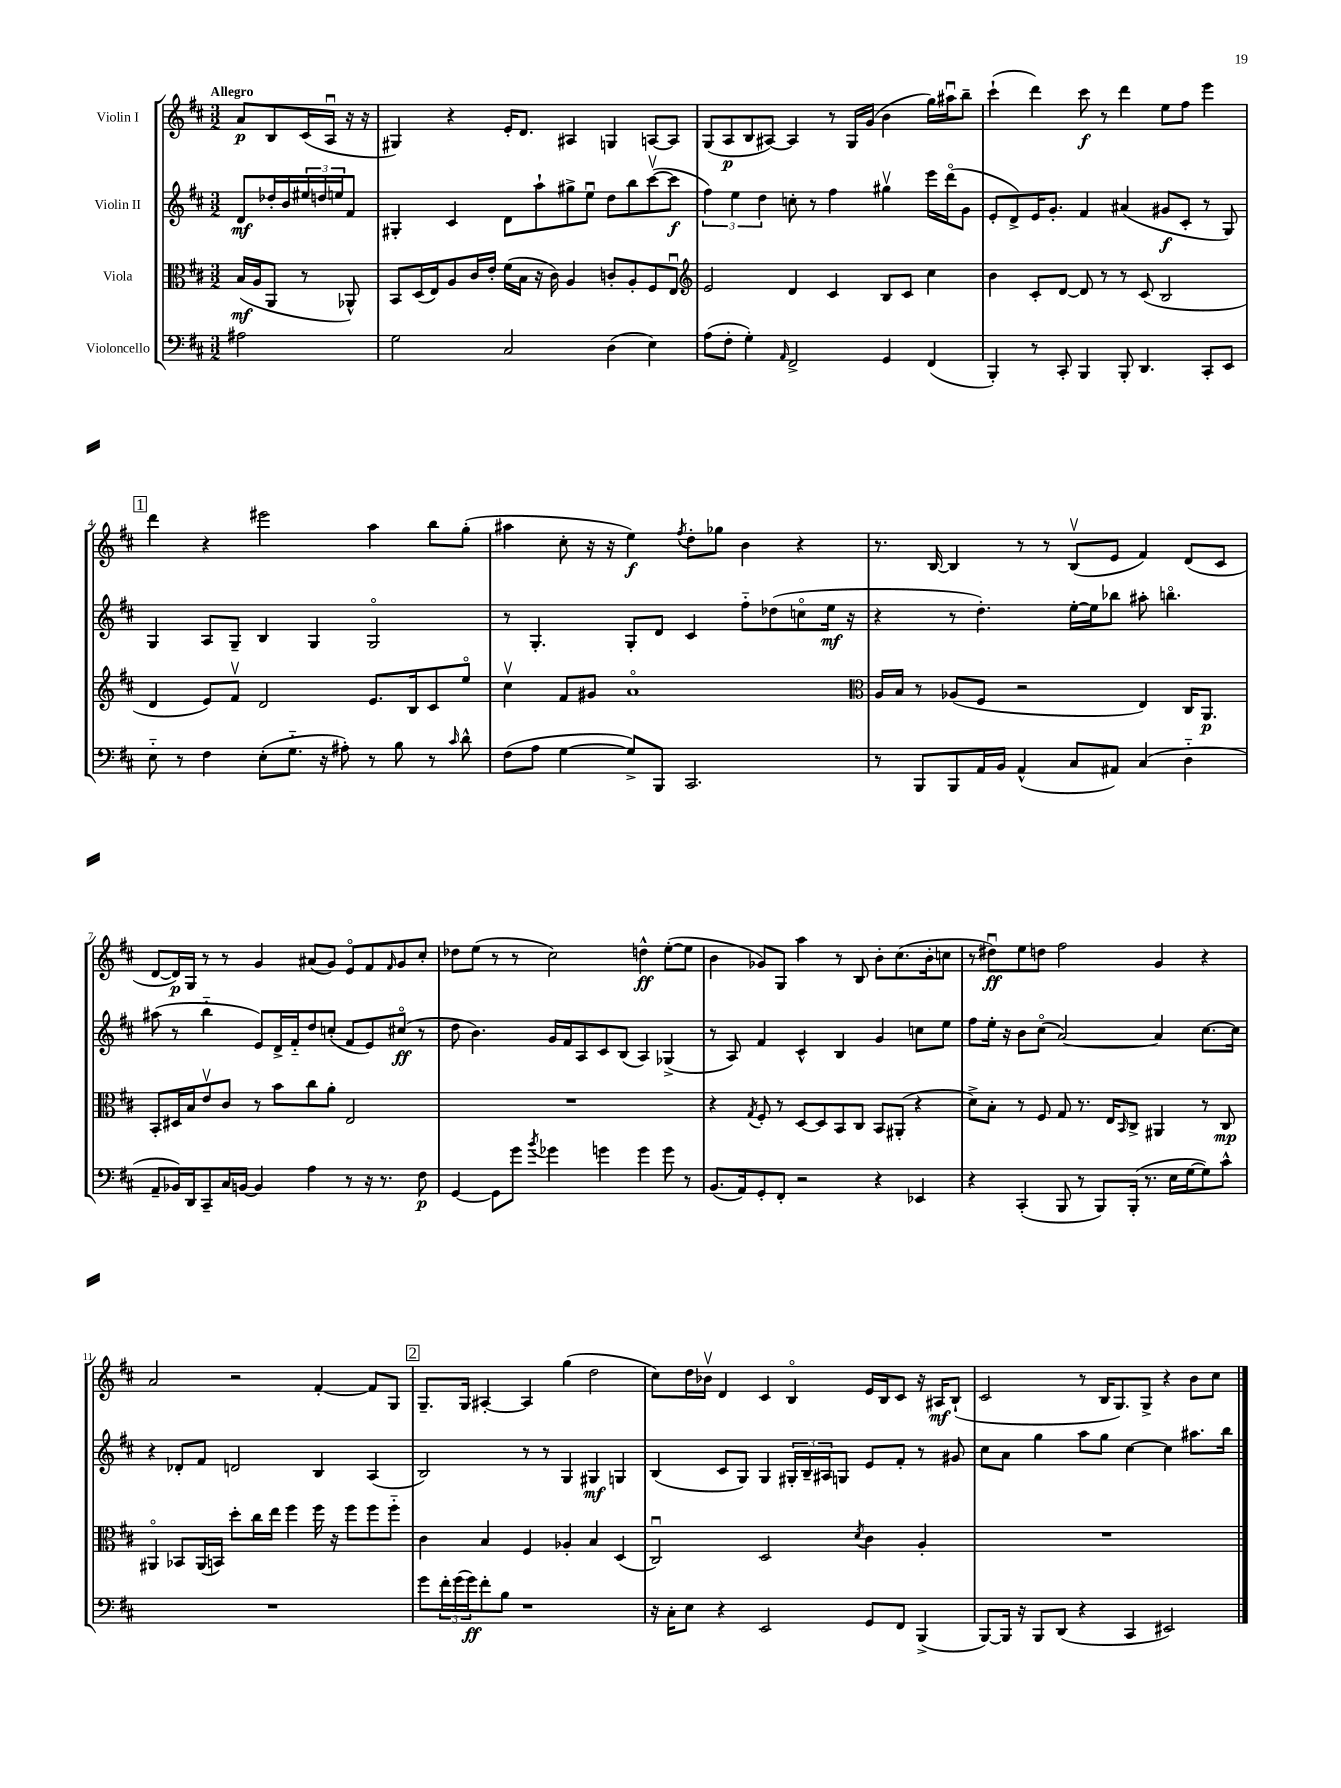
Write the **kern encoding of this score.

**kern	**kern	**kern	**kern
*staff4	*staff3	*staff2	*staff1
*clefF4	*clefC3	*clefG2	*clefG2
*k[f#c#]	*k[f#c#]	*k[f#c#]	*k[f#c#]
*M3/2	*M3/2	*M3/2	*M3/2
2A#\	(16B/LL	8d/L	8a/L
.	16A/J	.	.
.	8AA/J	16dd-'/L	8B/
.	.	16b/	.
.	8r	24ee#/	(16c#/L
.	.	24dd/	.
.	.	.	16Au/JJ
.	.	24ee/J	.
.	8AA-^^/)	8f#/J	16r
.	.	.	16r
=	=	=	=
2G\	8BB/L	4G#'/	4G#/)
.	(16D/L	.	.
.	16E/J)	.	.
.	8A/	4c#/	4r
.	16c#/L	.	.
.	16e'/JJ	.	.
2C#/	(16f#\LL	8d\L	16e'/LK
.	16B\JJ	.	8.d/J
.	16r	8aa`\	.
.	16c#\)	.	.
.	4A/	8gg#^\	4A#/
.	.	8eeu\J	.
(4D\	8c'/L	8dd\L	4G/
.	8A'/	8bb\	.
4E\)	8F#/	([8ccc#v\	[8A/L
.	8Eu/J	8ccc#\]J	8A/]J
=	=	=	=
*	*clefG2	*	*
(8A\L	2e/	6ff#\)	(8G/L
8F#'\J	.	.	8A/
.	.	6ee\	.
4G'\)	.	.	8B/
.	.	6dd\	.
.	.	.	[8A#/J)
16qqAA/	.	.	.
2FF#^/	4d/	8cc'\	4A#/]
.	.	8r	.
.	4c#/	4ff#\	8r
.	.	.	16G/LL
.	.	.	(16g/JJ
4GG/	8B/L	4gg#v\	4b\
.	8c#/J	.	.
(4FF#/	4cc#\	16eee\LL	16gg\LL)
.	.	(16dddo\J	16aa#u\J
.	.	8g\J	8bb~\J
=	=	=	=
4BBB'/)	4b\	8e'/L	(4ccc#`\
.	.	8d^/)	.
8r	8c#'/L	16e/K	4ddd\)
.	.	8.g'/J	.
8CC#'/	[8d/J	.	.
4BBB/	8d/]	4f#/	8ccc#\
.	8r	.	8r
8BBB'/	8r	(4a#/	4ddd\
4.DD/	(8c#/	.	.
.	2B/	8g#/L	8ee\L
.	.	8c#'/J	8ff#\J
8CC#'/L	.	8r	4eee\
8EE/J	.	8G/)	.
=	=	=	=
8E'~\	4d/	4G/	4ddd\
8r	.	.	.
4F#\	8e/L)	8A/L	4r
.	8f#v/J	8G~/J	.
(8E'\L	2d/	4B/	2eee#\
8.G'~\J	.	.	.
.	.	4G/	.
16r	.	.	.
8A#'\)	.	.	.
8r	8.e/L	2Go/	4aa\
8B\	.	.	.
.	16B/k	.	.
8r	8c#/	.	8bb\L
16qqc#/	.	.	.
8d^^\	8eeo/J	.	(8gg'\J
=	=	=	=
(8F#\L	4cc#v\	8r	4aa#\
8A\J	.	4.G'/	.
[4G\	8f#/L	.	8cc#'\
.	8g#/J	.	16r
.	.	.	16r
8G^/]L)	1ao	8G'/L	4ee\)
8BBB/J	.	8d/J	.
.	.	.	8qff#/
2.CC#/	.	4c#/	8dd'\L
.	.	.	8gg-\J
.	.	8ff#'~\L	4b\
.	.	(8dd-\	.
.	.	8cco\	4r
.	.	16ee\Jk	.
.	.	16r	.
=	=	=	=
*	*clefC3	*	*
8r	16A/LL	4r	8.r
.	16B/JJ	.	.
8BBB/L	8r	.	.
.	.	.	[16B/
8BBB/	(8A-/L	8r	4B/]
16AA/L	8F#/J	4.dd'\)	.
16BB/JJ	.	.	.
(4AA^^/	2r	.	8r
.	.	.	8r
8C#/L	.	[16ee'\LL	(8Bv/L
.	.	16ee\]J	.
8AA#/J)	.	8bb-\J	8e/J
(4C#/	4E/)	8aa#'\	4f#/)
.	.	4.bbo\	.
4D'~\	16C#/LK	.	(8d/L
.	8.AA/J	.	.
.	.	.	8c#/J
=	=	=	=
8AA~/L	8BB'/L	(8aa#\	[8d/L
16BB-/L)	16D#/L	8r	16d/]L)
16DD/J	16B/J	.	16G/JJ
8CC#~/	8ev/	4bb'~\	8r
16C#/L	8c#/J	.	8r
[16BB/JJ	.	.	.
4BB/]	8r	8e/L)	4g/
.	8b\L	16d^/L	.
.	.	16f#'~/J	.
4A\	8cc#\	8dd/	(8a#/L
.	8a'\J	(8cc'/J	8g/J)
8r	2E/	8f#/L	8eo/L
16r	.	8e/)	8f#/
8.r	.	.	.
.	.	.	16qqf#/
.	.	(8cc#o/J	8g/
8F#\	.	8r	8cc#'/J
=	=	=	=
[4GG/	1.r	8dd\	8dd-\L
.	.	4.b\)	(8ee\J
8GG\]L	.	.	8r
8g\J	.	.	8r
8qb/	.	.	.
4g-\	.	16g/LL	2cc#\)
.	.	16f#/J	.
.	.	8A/	.
4g\	.	8c#/	.
.	.	(8B/J	.
4g\	.	4A/)	4dd^^\
8g\	.	(4G-^/	([8ee'\L
8r	.	.	8ee\]J
=	=	=	=
(8.BB/L	4r	8r	4b\
.	.	8A/)	.
16AA/k)	.	.	.
.	8qG/	.	.
8GG'/	8F#'/	4f#/	8g-/L)
8FF#'/J	8r	.	8G/J
2r	[8D/L	4c#^^/	4aa\
.	8D/]	.	.
.	8BB/	4B/	8r
.	8C#/J	.	8B/
4r	8BB/L	4g/	8b'\L
.	(8AA#'/J	.	(8.cc#\
4EE-/	4r	8cc\L	.
.	.	.	16b'\k
.	.	8ee\J	8cc\J
=	=	=	=
4r	8d^\L)	8ff#\L	8r
.	8B'\J	16ee'\Jk	8dd#u\L)
.	.	16r	.
(4CC#'/	8r	8b\L	8ee\
.	8F#/	(8cc#o\J	8dd\J
8BBB/	8G/	[2a/)	2ff#\
8r	8.r	.	.
8BBB/L)	.	.	.
.	16E/LK	.	.
.	16qqBB/	.	.
(16BBB'/Jk	8C#^/J	.	.
8.r	.	.	.
.	4AA#/	4a/]	4g/
16E\LL	.	.	.
[16G\J	.	.	.
8G\])	8r	[8.cc#\L	4r
8c#^^\J	8C#/	.	.
.	.	16cc#\]Jk	.
=	=	=	=
1.r	4AA#o/	4r	2a/
.	8BB-/L	8d-'/L	.
.	(16AA#/L	8f#/J	.
.	16BB/JJ)	.	.
.	8dd'\L	2d/	2r
.	16cc#\L	.	.
.	16ee\JJ	.	.
.	4ff#\	.	.
.	16ff#\	4B/	[4f#'/
.	16r	.	.
.	8ff#\L	.	.
.	8ff#\	(4A/	8f#/]L
.	8ff#'~\J	.	8G/J
=	=	=	=
8g\L	4c#\	2B/)	8.G~/L
24f#'\L	.	.	.
(24g\	.	.	.
.	.	.	16G/Jk
24g\J)	.	.	.
8f#'\	4B/	.	[4A#'/
8B\J	.	.	.
1r	4F#/	8r	4A#/]
.	.	8r	.
.	4A-'/	4G/	(4gg\
.	4B/	4G#/	2dd\
.	(4D/	4G/	.
=	=	=	=
16r	2C#u/)	(4B/	8cc#\L)
16C#'\LK	.	.	.
8E\J	.	.	16dd\L
.	.	.	16b-v\JJ
4r	.	8c#/L	4d/
.	.	8G/J)	.
2EE/	2D/	4G/	4c#/
.	.	24G#'/LL	4Bo/
.	.	24B~/	.
.	.	24A#/J	.
.	.	8G/J	.
.	8qd/	.	.
8GG/L	4c#\	8e/L	16e/LL
.	.	.	16B/J
8FF#/J	.	8f#'/J	8c#/J
(4BBB^/	4A'/	8r	16r
.	.	.	16A#/LK
.	.	8g#/	(8B`/J
=	=	=	=
[8BBB/L)	1.r	8cc#\L	2c#/
16BBB/]Jk	.	8a\J	.
16r	.	.	.
8BBB/L	.	4gg\	.
(8DD/J	.	.	.
4r	.	8aa\L	8r
.	.	8gg\J	16B/LK
.	.	.	8.G/)
4CC#/	.	[4cc#\	.
.	.	.	8G^/J
2EE#/)	.	4cc#\]	4r
.	.	8.aa#\L	8b\L
.	.	.	8cc#\J
.	.	16bb\Jk	.
==	==	==	==
*-	*-	*-	*-
